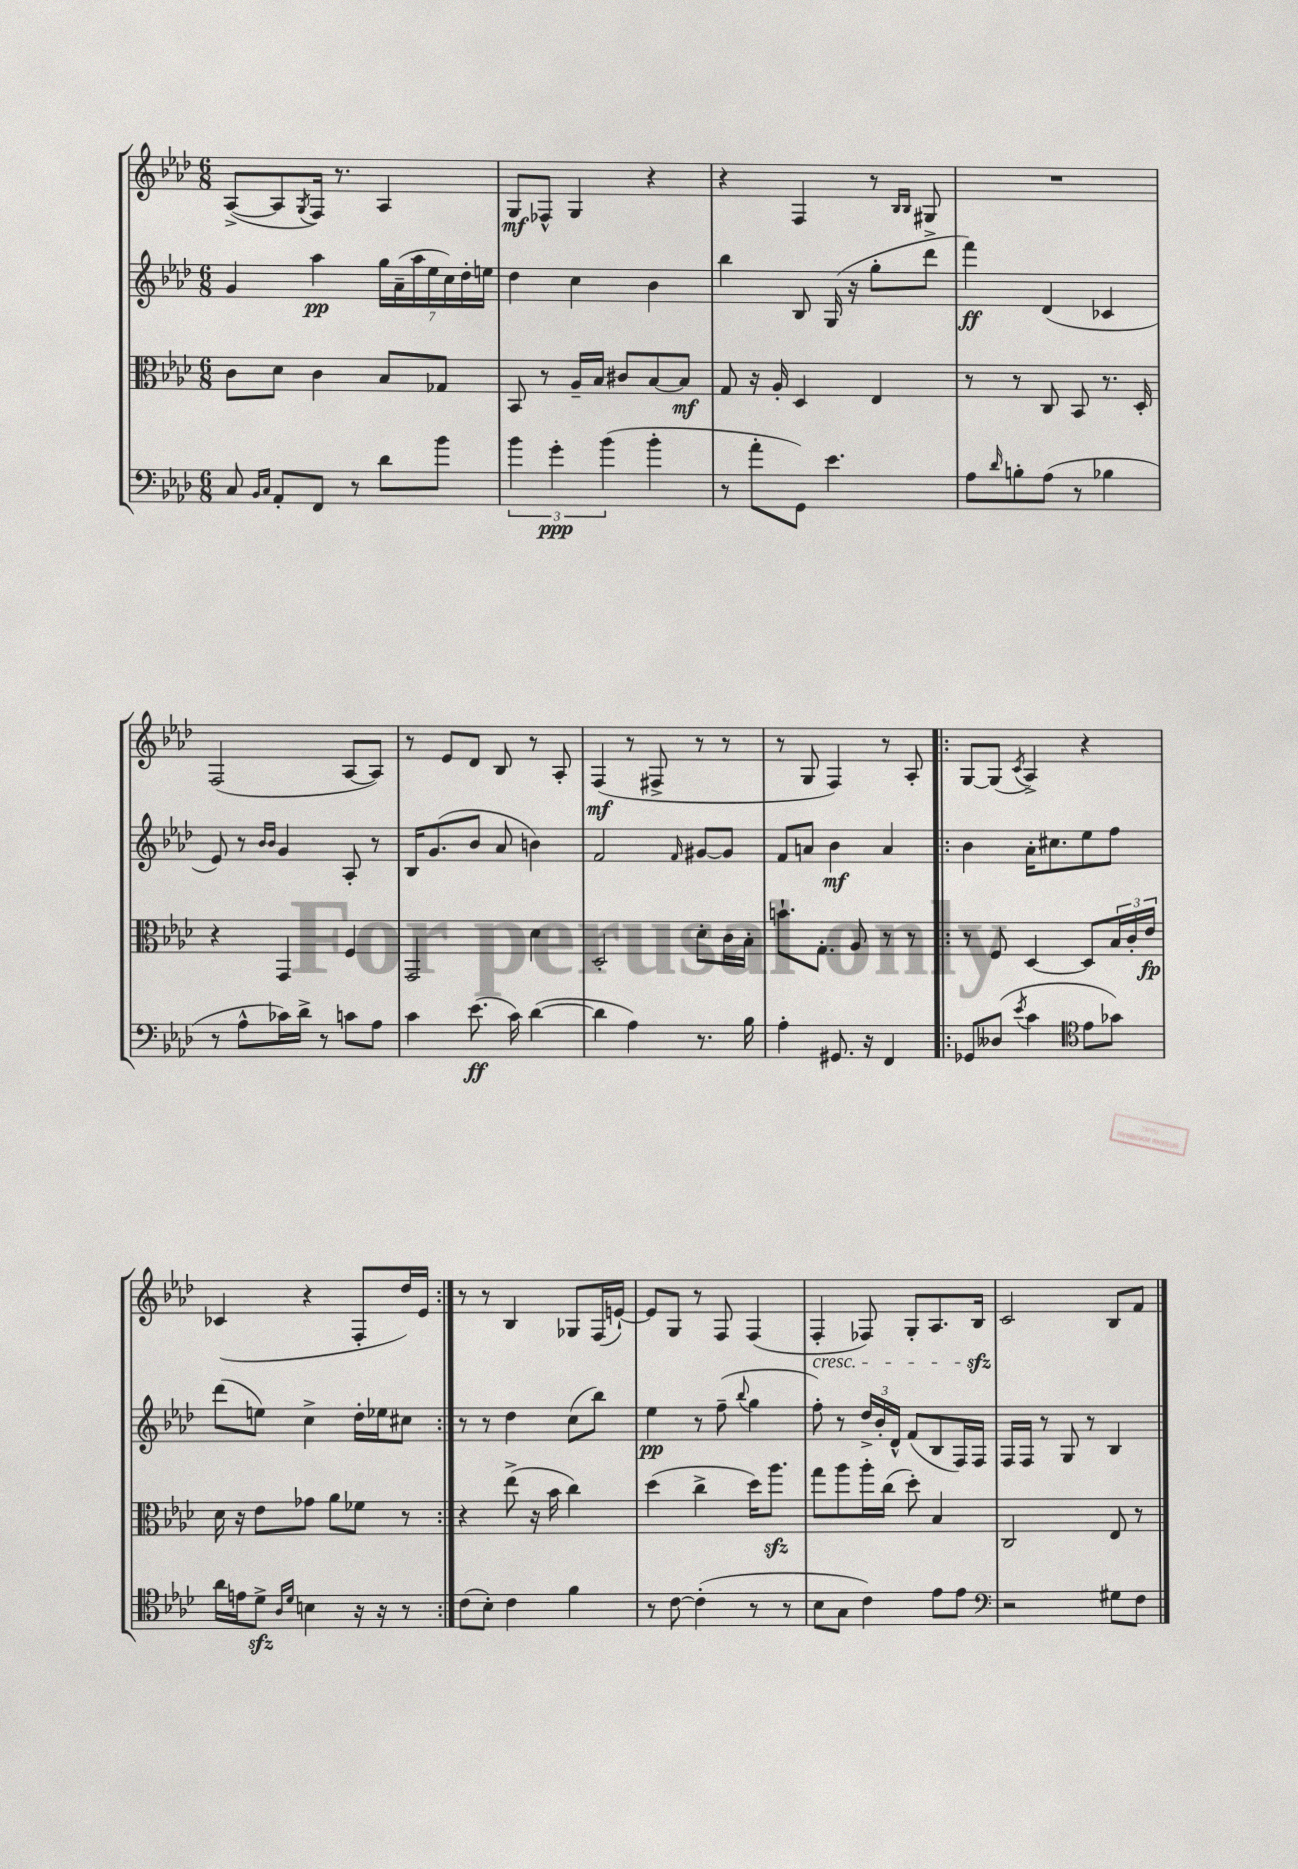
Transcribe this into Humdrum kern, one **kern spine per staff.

**kern	**dynam	**kern	**dynam	**kern	**dynam	**kern	**dynam
*part4	*part4	*part3	*part3	*part2	*part2	*part1	*part1
*staff4	*staff4	*staff3	*staff3	*staff2	*staff2	*staff1	*staff1
*clefF4	*	*clefC3	*	*clefG2	*	*clefG2	*
*k[b-e-a-d-]	*	*k[b-e-a-d-]	*	*k[b-e-a-d-]	*	*k[b-e-a-d-]	*
*M6/8	*	*M6/8	*	*M6/8	*	*M6/8	*
=10	=10	=10	=10	=10	=10	=10	=10
8C/	.	8c\L	.	4g/	.	([8A-^/L	.
16qqBB-/LL	.	.	.	.	.	.	.
16qqC/JJ	.	.	.	.	.	.	.
8AA-'/L	.	8d-\J	.	.	.	8A-/]	.
.	.	.	.	.	.	8qG/	.
8FF/J	.	4c\	.	4aa-\	pp	16F/Jk)	.
.	.	.	.	.	.	8.r	.
8r	.	.	.	.	.	.	.
8d-\L	.	8B-/L	.	28gg\LL	.	4A-/	.
.	.	.	.	(28a-~\	.	.	.
.	.	.	.	28aa-\	.	.	.
.	.	.	.	28ee-\	.	.	.
8b-\J	.	8G-X/J	.	.	.	.	.
.	.	.	.	28cc\)	.	.	.
.	.	.	.	28dd-'\	.	.	.
.	.	.	.	28een\JJ	.	.	.
=11	=11	=11	=11	=11	=11	=11	=11
6b-\	.	8BB-/	.	4dd-\	.	8G/L	mf
.	.	8r	.	.	.	8F-X^^/J	.
6g'\	ppp	.	.	.	.	.	.
.	.	16A-~/LL	.	4cc\	.	4G/	.
.	.	16B-/JJ	.	.	.	.	.
(6b-\	.	.	.	.	.	.	.
.	.	8c#X/L	.	.	.	.	.
4b-'\	.	[8B-/	.	4b-\	.	4r	.
.	.	8B-/J]	mf	.	.	.	.
=12	=12	=12	=12	=12	=12	=12	=12
8r	.	8G/	.	4bb-\	.	4r	.
8a-'\L	.	16r	.	.	.	.	.
.	.	16A-'/	.	.	.	.	.
8GG\J)	.	4D-/	.	8B-/	.	4F/	.
4.e-\	.	.	.	(16G/	.	.	.
.	.	.	.	16r	.	.	.
.	.	4E-/	.	8gg'\L	.	8r	.
.	.	.	.	.	.	16qqB-/LL	.
.	.	.	.	.	.	16qqB-/JJ	.
.	.	.	.	8ddd-^\J	.	8G#X/	.
=13	=13	=13	=13	=13	=13	=13	=13
8A-\L	.	8r	.	4fff\)	ff	2.r	.
16qqd-/	.	.	.	.	.	.	.
8Bn'\	.	8r	.	.	.	.	.
(8A-\J	.	8C/	.	(4d-/	.	.	.
8r	.	8BB-/	.	.	.	.	.
4B-X\	.	8.r	.	4c-X/	.	.	.
.	.	16D-'/	.	.	.	.	.
!!LO:LB:g=z
=14	=14	=14	=14	=14	=14	=14	=14
8r	.	4r	.	8e-/)	.	(2F/	.
8A-^^\L	.	.	.	8r	.	.	.
.	.	.	.	16qqb-/LL	.	.	.
.	.	.	.	16qqb-/JJ	.	.	.
16c-X\L)	.	4GG/	.	4g/	.	.	.
16d-^\JJ	.	.	.	.	.	.	.
8r	.	.	.	.	.	.	.
8cn\L	.	4F/	.	8A-'/	.	[8A-/L	.
8A-\J	.	.	.	8r	.	8A-/J])	.
=15	=15	=15	=15	=15	=15	=15	=15
4c\	.	2GG/	.	16B-/KL	.	8r	.
.	.	.	.	(8.g/	.	.	.
.	.	.	.	.	.	8e-/L	.
(8.e-\	ff	.	.	8b-/J	.	8d-/J	.
.	.	.	.	8a-/	.	8B-/	.
16c\)	.	.	.	.	.	.	.
([4d-\	.	4d-\	.	4bn\)	.	8r	.
.	.	.	.	.	.	8A-'/	.
=16	=16	=16	=16	=16	=16	=16	=16
4d-\]	.	2D-'/	.	2f/	.	(4F/	mf
4A-\)	.	.	.	.	.	8r	.
.	.	.	.	.	.	8F#X^/	.
.	.	.	.	16qqf/	.	.	.
8.r	.	8d-'\L	.	[8g#X/L	.	8r	.
.	.	16c\L	.	8g#/J]	.	8r	.
16B-\	.	16B-'\JJ	.	.	.	.	.
=17	=17	=17	=17	=17	=17	=17	=17
4A-'\	.	8.bn`\L	.	8f/L	.	8r	.
.	.	.	.	8an/J	.	8G/	.
.	.	8.G'\J	.	.	.	.	.
8.GG#X/	.	.	.	4b-\	mf	4F/)	.
.	.	8A-/	.	.	.	.	.
16r	.	.	.	.	.	.	.
4FF/	.	8r	.	4a/	.	8r	.
.	.	8r	.	.	.	8A-'/	.
=18!|:	=18!|:	=18!|:	=18!|:	=18!|:	=18!|:	=18!|:	=18!|:
8GG-X/L	.	8r	.	4b-\	.	[8G/L	.
(8D--X/J	.	8F/	.	.	.	(8G/J]	.
8qe-/	.	.	.	.	.	8qc/	.
4c\	.	[4D-/	.	16a-'\KL	.	4A-^/)	.
.	.	.	.	8.cc#X\	.	.	.
*clefC4	*	*	*	*	*	*	*
8e-\L	.	8D-/L]	.	8ee-\	.	4r	.
8g-X\J)	.	24B-/L	.	8ff\J	.	.	.
.	.	24c'/	.	.	.	.	.
.	.	24e-/JJ	fp	.	.	.	.
!!LO:LB:g=z
=19	=19	=19	=19	=19	=19	=19	=19
16a-\LL	.	16d-\	.	(8ddd-\L	.	(4c-X/	.
16en\J	.	16r	.	.	.	.	.
8d-zz^\J	.	8e-\L	.	8een\J)	.	.	.
16qqA-/LL	.	.	.	.	.	.	.
16qqd-/JJ	.	.	.	.	.	.	.
4Bn\	.	8g-X\J	.	4cc^\	.	4r	.
.	.	8a-\L	.	.	.	.	.
16r	.	8f-X\J	.	16dd-'\LL	.	8F'/L	.
16r	.	.	.	16ee-X\J	.	.	.
8r	.	8r	.	8cc#X\J	.	16dd-/L)	.
.	.	.	.	.	.	16e-/JJ	.
=20:|!	=20:|!	=20:|!	=20:|!	=20:|!	=20:|!	=20:|!	=20:|!
(8c\L	.	4r	.	8r	.	8r	.
8B-'\J)	.	.	.	8r	.	8r	.
4c\	.	(8ee-^\	.	4dd-\	.	4B-/	.
.	.	16r	.	.	.	.	.
.	.	16b-\	.	.	.	.	.
4f\	.	4cc\)	.	(8cc\L	.	8G-X/L	.
.	.	.	.	8bb-\J)	.	(16F/L	.
.	.	.	.	.	.	[16en`/JJ)	.
=21	=21	=21	=21	=21	=21	=21	=21
8r	.	(4dd-\	.	4ee-\	pp	8e/L]	.
[8c\	.	.	.	.	.	8G/J	.
(4c'\]	.	4cc^\	.	8r	.	8r	.
.	.	.	.	(8ff~\	.	8F/	.
.	.	.	.	8qqbb-/	.	.	.
8r	.	16dd-\KL)	.	4gg\	.	(4F/	.
.	.	8.aa-zz\J	.	.	.	.	.
8r	.	.	.	.	.	.	.
=22	=22	=22	=22	=22	=22	=22	=22
!	!	!	!	!	!	!LO:TX:b:i:t=cresc.	!
8B-\L	.	8gg\L	.	8ff'\)	.	4F'/	.
8G\J	.	8aa-\	.	8r	.	.	.
4c\)	.	16aa-'\L	.	24dd-^/LL	.	8F-X/)	.
.	.	.	.	24b-'/	.	.	.
.	.	(16cc\JJ	.	.	.	.	.
.	.	.	.	24d-^^/JJ	.	.	.
.	.	8dd-'\)	.	(8f/L	.	8G'/L	.
8e-\L	.	4B-/	.	8B-/	.	8.A-/	.
8e-\J	.	.	.	16F/L)	.	.	.
.	.	.	.	16F/JJ	.	16B-zz/Jk	.
=23	=23	=23	=23	=23	=23	=23	=23
*clefF4	*	*	*	*	*	*	*
2r	.	2C/	.	16F/LL	.	2c/	.
.	.	.	.	16F/JJ	.	.	.
.	.	.	.	8r	.	.	.
.	.	.	.	8G/	.	.	.
.	.	.	.	8r	.	.	.
8G#X\L	.	8E-/	.	4B-/	.	8B-/L	.
8F\J	.	8r	.	.	.	8f/J	.
==	==	==	==	==	==	==	==
*-	*-	*-	*-	*-	*-	*-	*-
